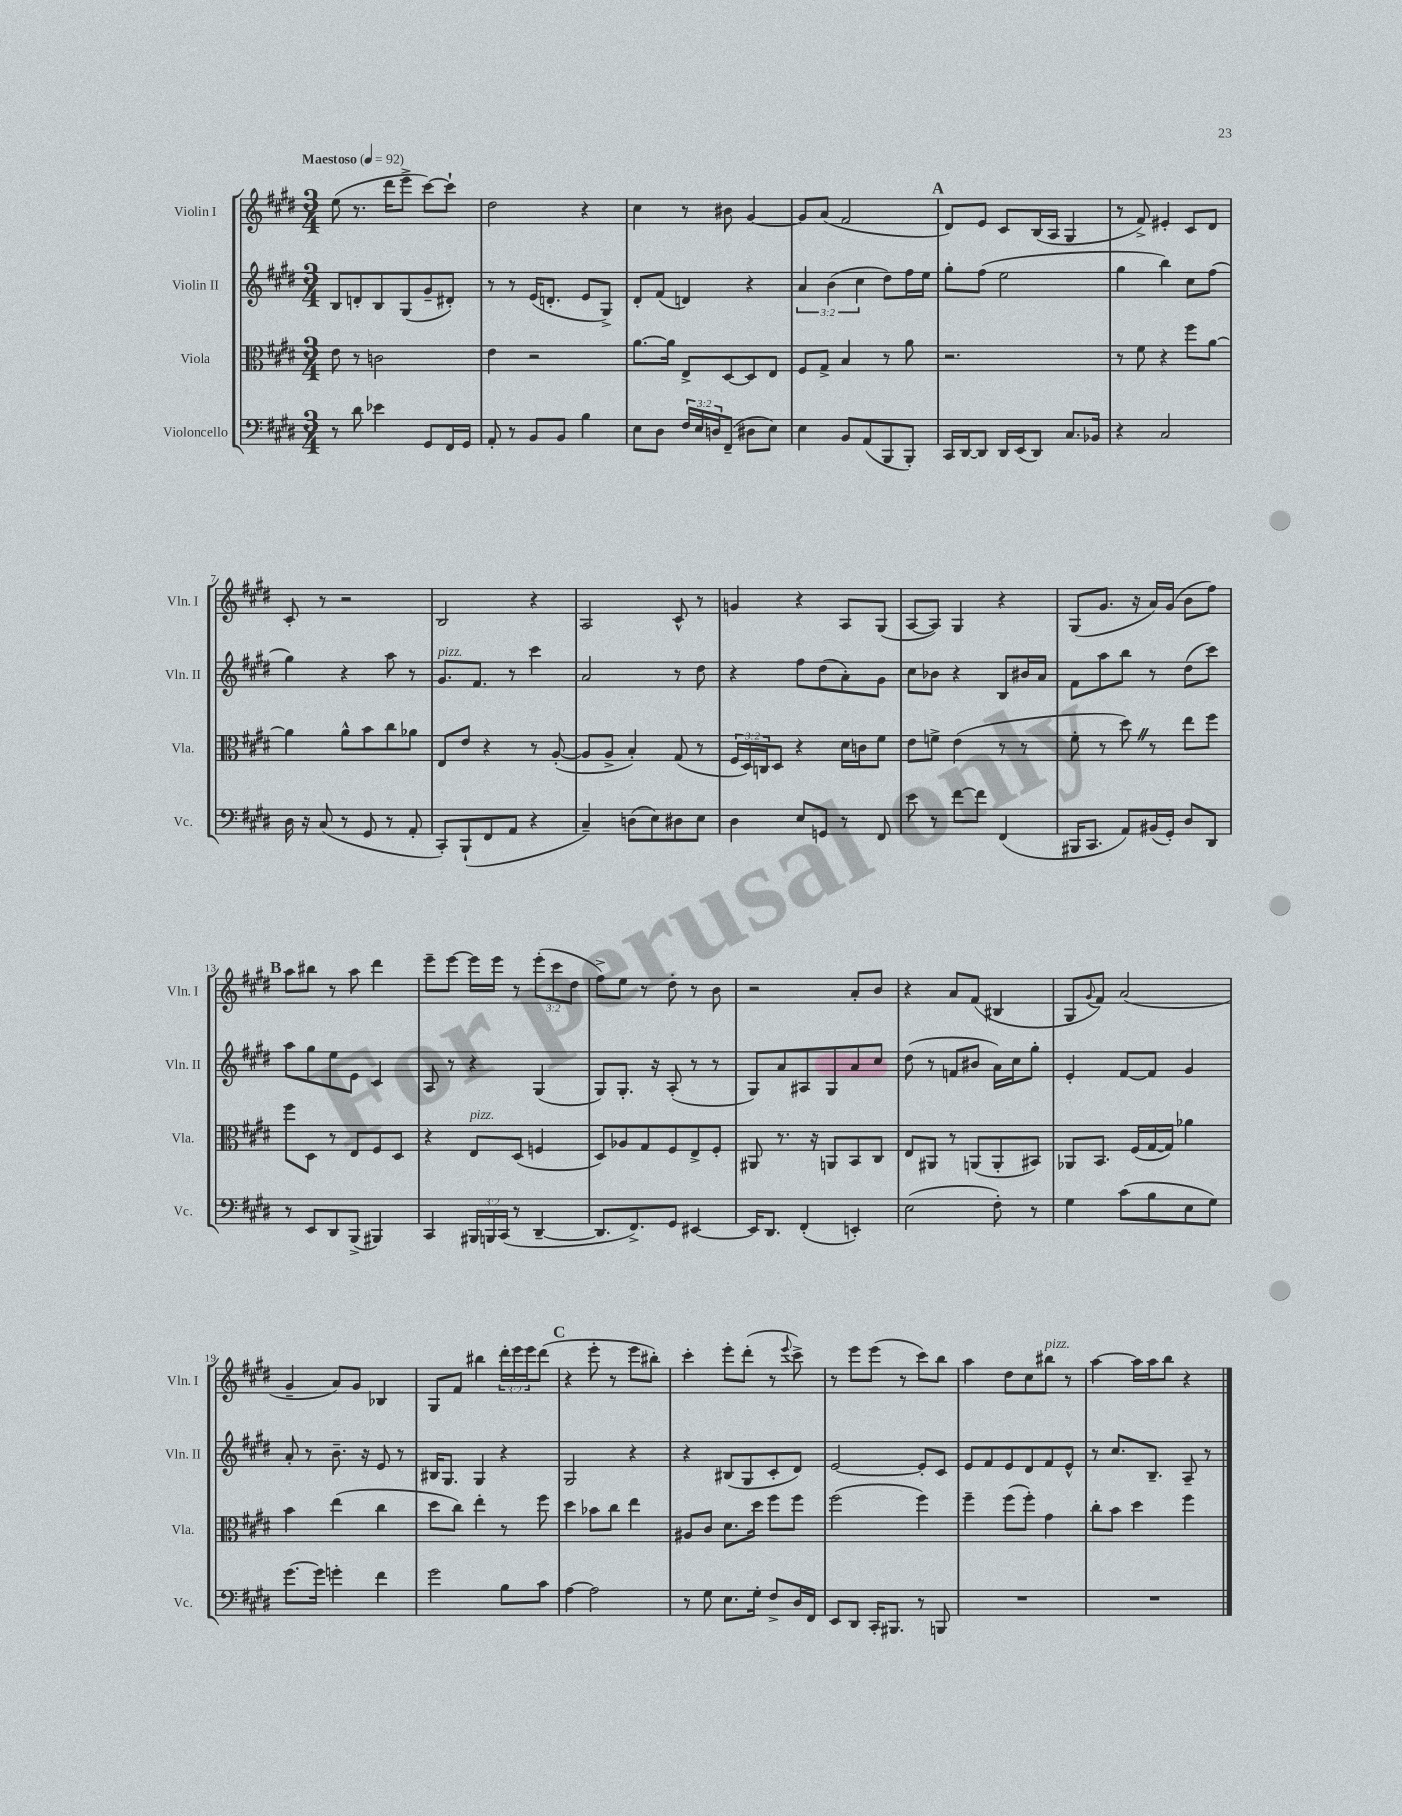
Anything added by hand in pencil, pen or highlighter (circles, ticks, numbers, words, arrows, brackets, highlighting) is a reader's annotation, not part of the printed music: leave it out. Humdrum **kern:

**kern	**kern	**kern	**kern
*staff4	*staff3	*staff2	*staff1
*clefF4	*clefC3	*clefG2	*clefG2
*k[f#c#g#d#]	*k[f#c#g#d#]	*k[f#c#g#d#]	*k[f#c#g#d#]
*M3/4	*M3/4	*M3/4	*M3/4
*MM92	*MM92	*MM92	*MM92
8r	8e	8B	(8ee
8d#	8r	8d'	8.r
4e-	2c	8B	.
.	.	.	16ddd#
.	.	(8G#	8eee^
8GG#	.	8g#~	[8ccc#)
16FF#	.	8d#')	8ccc#`]
16GG#	.	.	.
=	=	=	=
8AA'	4e	8r	2dd#
8r	.	8r	.
8BB	2r	(16e	.
.	.	8.d'	.
8BB	.	.	.
4B	.	8e	4r
.	.	8G#^)	.
=	=	=	=
8E	[8.a	8d#'	4cc#
8D#	.	(8f#	.
.	16a]	.	.
24F#	8E^	4d)	8r
24E	.	.	.
24D	.	.	.
(8FF#~	[8D#	.	8b#
8D#	8D#]	4r	[4g#
8E)	8E	.	.
=	=	=	=
4E	8F#	6a	8g#]
.	8G#^	.	(8a
.	.	(6b	.
8BB	4B	.	2f#
.	.	6cc#	.
(8AA	.	.	.
8BBB	8r	8dd#)	.
8BBB')	8a	16ff#	.
.	.	16ee	.
=	=	=	=
16CC#	2.r	8gg#'	8d#)
[16DD#	.	.	.
8DD#]	.	(8ff#	8e
16DD#	.	2ee	8c#
(16EE	.	.	.
8DD#)	.	.	(16B
.	.	.	16A
8.C#	.	.	4G#
16BB-	.	.	.
=	=	=	=
4r	8r	4gg#	8r
.	8f#	.	8f#^)
2C#	4r	4bb)	4e#'
.	8ff#	8cc#	8c#
.	[8a	(8ff#	8d#
=	=	=	=
16D#	4a]	4gg#)	8c#'
16r	.	.	.
(8C#	.	.	8r
8r	8a^^	4r	2r
8GG#	8b	.	.
8r	8cc#	8aa	.
8AA'	8a-	8r	.
=	=	=	=
8CC#')	8E	8.g#	2B
(8BBB`	8e	.	.
.	.	8.f#	.
8FF#	4r	.	.
8AA	.	8r	.
4r	8r	4ccc#	4r
.	([8A'	.	.
=	=	=	=
4C#~)	8A]	2a	2A
.	8A^	.	.
(8D	4B')	.	.
8E)	.	.	.
8D#	(8G#	8r	8c#^^
8E	8r	8dd#	8r
=	=	=	=
4D#	24F#	4r	4g
.	24D#)	.	.
.	24C	.	.
.	8D#	.	.
8E	4r	8ff#	4r
8GG	.	(8dd#	.
8r	16d#	8a')	8A
.	16c	.	.
8FF#	8f#	8g#	(8G#
=	=	=	=
8e	8e	8cc#	[8A
8r	8f^	8b-	8A])
[8f#	(4e	4r	4G#
8f#]	.	.	.
(4FF#	8r	8B	4r
.	8r	16b#	.
.	.	16a	.
=	=	=	=
16BBB#	8f#'	8f#	(8G#
8.CC#	.	.	.
.	8r	8aa	8.g#
8AA)	8dd#)	8bb	.
.	.	.	16r
(16BB#	8r	8r	16a)
16GG#')	.	.	(16g#
8D#	8ee	(8dd#	8b
8DD#	8ff#	8ccc#)	8ff#)
=	=	=	=
8r	8ff#	8aa	8aa
8EE	8D#	8gg#	8bb#
8DD#	8r	8ee	8r
(8BBB^	8E	8e	8aa
4BBB#)	8F#	4c#	4ddd#
.	8D#	.	.
=	=	=	=
4CC#	4r	8A	8eee~
.	.	8r	[8eee
24BBB#	8E	4r	16eee]
24BBB	.	.	.
.	.	.	16eee
(24CC#	.	.	.
8r	(8D#	.	8r
[4DD#~	4F	(4G#	(12eee'
.	.	.	12ccc#
.	.	.	12dd#
=	=	=	=
8.DD#]	8D#)	8G#)	8ff#^)
.	8A-	8.G#'	8ee
8.FF#^)	.	.	.
.	8G#	.	8r
.	.	16r	.
8GG#	8F#	(8A'	8dd#'
[4EE#	8E^	8r	8r
.	8F#'	8r	8b
=	=	=	=
16EE#]	8AA#	8G#)	2r
8.DD#	.	.	.
.	8.r	8a	.
(4FF#'	.	8A#	.
.	16r	.	.
.	8AA	8G#	.
4EE')	8BB	8a	8a'
.	8C#	8cc#	8b
=	=	=	=
(2E	8E	(8dd#	4r
.	8AA#	8r	.
.	8r	8f	8a
.	(8AA	8b#	(8f#
8F#')	8AA'	16a)	4B#
.	.	16cc#	.
8r	8BB#)	8gg#'	.
=	=	=	=
4G#	8AA-	4e'	8G#
.	.	.	8qqg#
.	8.BB	.	8f#)
(8c#	.	[8f#	(2a
.	(16F#	.	.
8B	[16G#	8f#]	.
.	16G#])	.	.
8E	4a-	4g#	.
8G#)	.	.	.
=	=	=	=
[8.g#	4b	8a'	4g#~
.	.	8r	.
16g#]	.	.	.
4g'	(4ee	8.b~	8a)
.	.	.	8g#
.	.	16r	.
4f#	4cc#	8e	4B-
.	.	8r	.
=	=	=	=
2g#	8dd#	16B#	8G#
.	.	8.G#	.
.	8cc#)	.	8f#
.	4ee'	4G#	4bb#
8B	8r	4r	24ddd#'
.	.	.	24eee
.	.	.	24eee
8c#	8ff#	.	(8ddd#
=	=	=	=
[4A	4dd#	2G#	4r
2A]	8b-	.	8eee'
.	8cc#	.	8r
.	4ee	4r	8eee
.	.	.	8bb#')
=	=	=	=
8r	8A#	4r	4ccc#'
8G#	8c#	.	.
8.E	8.d#	(8B#	8eee'
.	.	8G#	(8ddd#'
16G#'	16dd#	.	.
8F#^	8ff#	8c#'	8r
.	.	.	8qqeee
16D#	8ff#	8d#)	8ccc#^)
16FF#	.	.	.
=	=	=	=
8EE	(2ff#	[2e	8r
8DD#	.	.	8eee
16CC#'	.	.	(8eee
8.BBB#	.	.	.
.	.	.	8r
8r	4ff#)	8e']	8ccc#)
8BBB	.	8c#	8bb
=	=	=	=
2.r	4ff#~	8e	4aa
.	.	8f#	.
.	(8ff#	8e	8dd#
.	8ff#')	8d#	8cc#
.	4g#	8f#	8bb#
.	.	8e^^	8r
=	=	=	=
2.r	8cc#'	8r	[4aa
.	8b	8.cc#	.
.	4dd#	.	16aa]
.	.	8.B~	16aa
.	.	.	8bb
.	4ff#	8A~	4r
.	.	8r	.
==	==	==	==
*-	*-	*-	*-
